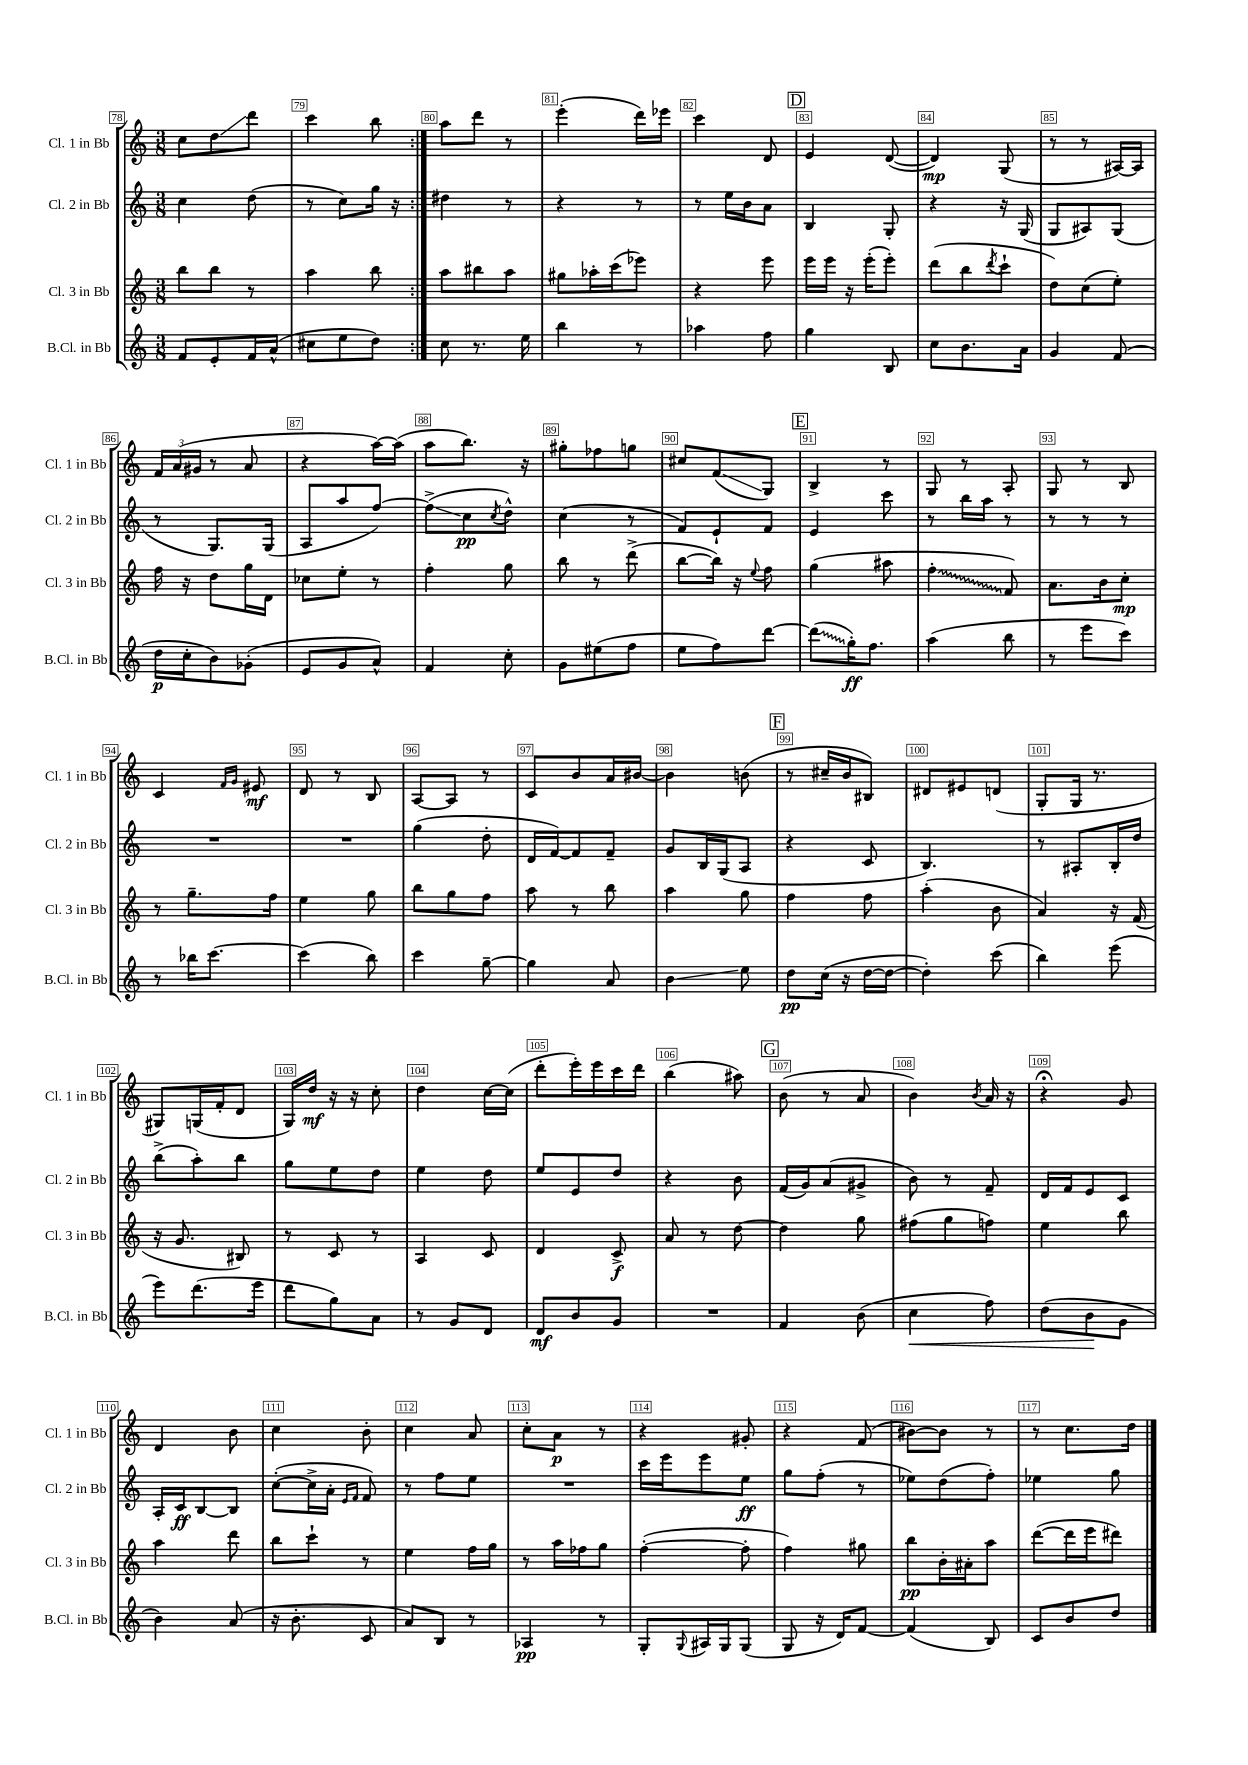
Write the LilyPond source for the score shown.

<<
\new StaffGroup <<
\new Staff = "s0" \with { instrumentName = "Cl. 1 in Bb" shortInstrumentName = "Cl. 1 in Bb" } {
    \clef treble \key c \major \numericTimeSignature \time 3/8
    \repeat volta 2 { c''8 d''8\glissando d'''8 |
    c'''4 b''8 | }
    a''8 d'''8 r8 |
    e'''4-.( d'''16) ees'''16 |
    c'''4 d'8 |
    \mark \markup { \box "D" } e'4 d'8~( |
    d'4\mp) g8( |
    r8 r8 ais16~) ais16 |
    \tuplet 3/2 { f'16 a'16( gis'16 } r8 a'8 |
    r4 a''16~) a''16( |
    a''8 b''8.) r16 |
    gis''8-. fes''8 g''8 |
    cis''8 f'8\glissando( g8) |
    \mark \markup { \box "E" } b4-> r8 |
    g8 r8 a8-. |
    g8 r8 b8 |
    c'4 \grace { f'16 g'16 } eis'8\mf |
    d'8 r8 b8 |
    a8~ a8 r8 |
    c'8 b'8 a'16 bis'16~ |
    bis'4 b'8( |
    \mark \markup { \box "F" } r8 cis''16-- b'16 bis8) |
    dis'8 eis'8 d'8( |
    g8-. g16 r8. |
    gis8) g16( f'16-. d'8 |
    g16) d''16\mf r16 r16 c''8-. |
    d''4 c''16~ c''16( |
    d'''8-. e'''16-.) e'''16 c'''16 d'''16 |
    b''4( ais''8) |
    \mark \markup { \box "G" } b'8( r8 a'8 |
    b'4) \acciaccatura { b'8 } a'16 r16 |
    r4\fermata g'8 |
    d'4 b'8 |
    c''4 b'8-. |
    c''4 a'8 |
    c''8-. a'8\p r8 |
    r4 gis'8-. |
    r4 f'8( |
    bis'8~) bis'8 r8 |
    r8 c''8. d''16 \bar "|." |
}
\new Staff = "s1" \with { instrumentName = "Cl. 2 in Bb" shortInstrumentName = "Cl. 2 in Bb" } {
    \clef treble \key c \major \numericTimeSignature \time 3/8
    \repeat volta 2 { c''4 d''8( |
    r8 c''8) g''16 r16 | }
    dis''4 r8 |
    r4 r8 |
    r8 e''16 b'16 a'8 |
    \mark \markup { \box "D" } b4 g8-. |
    r4 r16 g16( |
    g8 ais8) g8( |
    r8 g8.) g16( |
    a8 a''8 f''8~) |
    f''8->\glissando( c''8\pp \acciaccatura { c''8 } d''8-^) |
    c''4( r8 |
    f'8) e'8-! f'8 |
    \mark \markup { \box "E" } e'4 c'''8 |
    r8 b''16 a''16 r8 |
    r8 r8 r8 |
    R4. |
    R4. |
    g''4( d''8-. |
    d'16 f'16~) f'8 f'8-- |
    g'8 b16 g16( a8 |
    \mark \markup { \box "F" } r4 c'8 |
    b4.) |
    r8 ais8-. b16-. d''16 |
    b''8->( a''8-.) b''8 |
    g''8 e''8 d''8 |
    e''4 d''8 |
    e''8 e'8 d''8 |
    r4 b'8 |
    \mark \markup { \box "G" } f'16( g'16) a'8( gis'8-> |
    b'8) r8 f'8-- |
    d'16 f'16 e'8 c'8 |
    a16-. c'16\ff b8~ b8 |
    c''8~-.( c''16-> a'16-. \grace { e'16 f'16 } f'8) |
    r8 f''8 e''8 |
    R4. |
    c'''16 e'''16 e'''8 e''8\ff |
    g''8 f''8-.( r8 |
    ees''8) d''8( f''8-.) |
    ees''4 g''8 \bar "|." |
}
\new Staff = "s2" \with { instrumentName = "Cl. 3 in Bb" shortInstrumentName = "Cl. 3 in Bb" } {
    \clef treble \key c \major \numericTimeSignature \time 3/8
    \repeat volta 2 { b''8 b''8 r8 |
    a''4 b''8 | }
    a''8 bis''8 a''8 |
    gis''8 aes''16-. c'''16( ees'''8) |
    r4 e'''8 |
    \mark \markup { \box "D" } e'''16 e'''16 r16 e'''16-.( e'''8-.) |
    d'''8( b''8 \acciaccatura { d'''8 } c'''8-! |
    d''8) c''8( e''8-.) |
    f''16 r16 d''8 g''16 d'16 |
    ces''8 e''8-. r8 |
    f''4-. g''8 |
    b''8 r8 d'''8->( |
    b''8~ b''16) r16 \appoggiatura { e''8 } f''8 |
    \mark \markup { \box "E" } g''4( ais''8 |
    \once \override Glissando.style = #'zigzag f''4-.\glissando f'8) |
    a'8. b'16 c''8-.\mp |
    r8 g''8.-- f''16 |
    e''4 g''8 |
    b''8 g''8 f''8 |
    a''8 r8 b''8 |
    a''4 g''8 |
    \mark \markup { \box "F" } f''4 f''8 |
    a''4-.( b'8 |
    a'4) r16 f'16( |
    r16 g'8. bis8) |
    r8 c'8 r8 |
    a4 c'8 |
    d'4 c'8->\f |
    a'8 r8 d''8~ |
    \mark \markup { \box "G" } d''4 g''8 |
    fis''8( g''8 f''8) |
    e''4 b''8 |
    a''4 d'''8 |
    b''8 c'''8-! r8 |
    e''4 f''16 g''16 |
    r8 a''16 fes''16 g''8 |
    f''4~-.( f''8-. |
    f''4) gis''8 |
    b''8\pp b'16-. ais'16-. a''8 |
    d'''8~( d'''16 e'''16 dis'''8) \bar "|." |
}
\new Staff = "s3" \with { instrumentName = "B.Cl. in Bb" shortInstrumentName = "B.Cl. in Bb" } {
    \clef treble \key c \major \numericTimeSignature \time 3/8
    \repeat volta 2 { f'8 e'8-. f'16 a'16-^( |
    cis''8 e''8 d''8) | }
    c''8 r8. e''16 |
    b''4 r8 |
    aes''4 f''8 |
    \mark \markup { \box "D" } g''4 b8 |
    c''8 b'8. a'16 |
    g'4 f'8( |
    d''16\p c''16-. b'8) ges'8-.( |
    e'8 g'8 a'8-^) |
    f'4 c''8-. |
    g'8 eis''8( f''8 |
    e''8 f''8) d'''8~ |
    \mark \markup { \box "E" } \once \override Glissando.style = #'zigzag d'''8\glissando( g''16-.\ff) f''8. |
    a''4( b''8 |
    r8 e'''8 c'''8) |
    r8 bes''16 c'''8.~ |
    c'''4( b''8) |
    c'''4 g''8~-- |
    g''4 a'8 |
    b'4\glissando e''8 |
    \mark \markup { \box "F" } d''8\pp c''16( r16 d''16~ d''16~ |
    d''4-.) c'''8( |
    b''4) e'''8( |
    e'''8) d'''8.( e'''16 |
    d'''8 g''8) a'8 |
    r8 g'8 d'8 |
    d'8\mf b'8 g'8 |
    R4. |
    \mark \markup { \box "G" } f'4 b'8( |
    c''4\< f''8) |
    d''8( b'8\! g'8 |
    b'4) a'8( |
    r16 b'8.-. c'8 |
    a'8) b8 r8 |
    aes4\pp r8 |
    g8-. \appoggiatura { g8 } ais16 g16 g8( |
    g8 r16 d'16) f'8~ |
    f'4( b8) |
    c'8 b'8 d''8 \bar "|." |
}
>>
>>
\layout { \context { \Score currentBarNumber = #78 \override BarNumber.break-visibility = ##(#f #t #t) barNumberVisibility = #all-bar-numbers-visible \override BarNumber.stencil = #(make-stencil-boxer 0.1 0.3 ly:text-interface::print) } }
